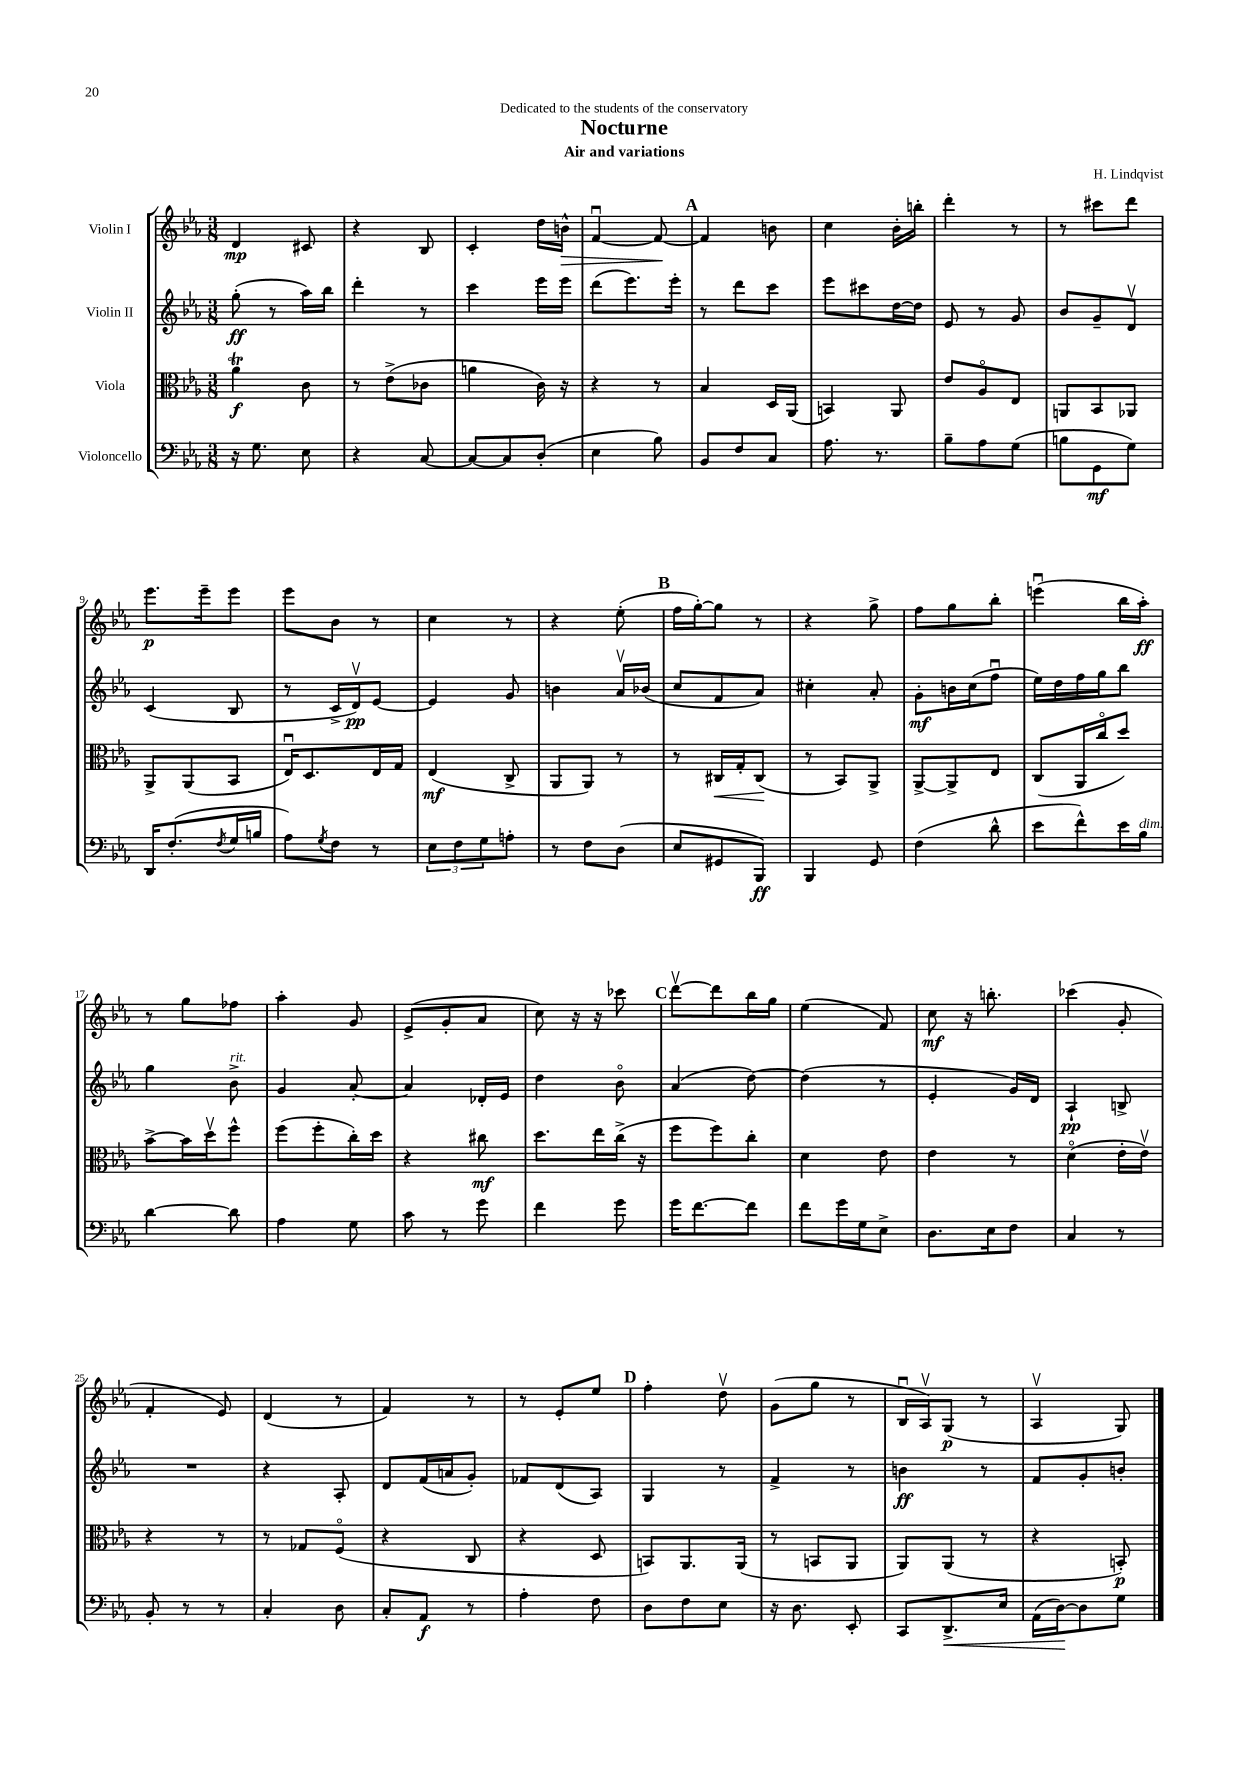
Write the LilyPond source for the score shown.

\header { title = "Nocturne" composer = "H. Lindqvist" subtitle = "Air and variations" dedication = "Dedicated to the students of the conservatory" }
<<
\new StaffGroup <<
\new Staff = "s0" \with { instrumentName = "Violin I" } {
    \clef treble \key ees \major \numericTimeSignature \time 3/8
    d'4\mp cis'8 |
    r4 bes8 |
    c'4-. d''16 b'16-^\> |
    f'4~\downbow f'8~\! |
    \mark \markup { \bold "A" } f'4 b'8 |
    c''4 bes'16-. b''16-. |
    d'''4-. r8 |
    r8 cis'''8 d'''8 |
    ees'''8.\p ees'''16-- ees'''8 |
    ees'''8 bes'8 r8 |
    c''4 r8 |
    r4 ees''8-.( |
    \mark \markup { \bold "B" } f''16 g''16~-.) g''8 r8 |
    r4 g''8-> |
    f''8 g''8 bes''8-. |
    e'''4\downbow( bes''16 aes''16-.\ff) |
    r8 g''8 fes''8 |
    aes''4-. g'8 |
    ees'8->( g'8-. aes'8 |
    c''8) r16 r16 ces'''8 |
    \mark \markup { \bold "C" } d'''8~\upbow d'''8 bes''16 g''16 |
    ees''4( f'8) |
    c''8\mf r16 b''8.-. |
    ces'''4( g'8-. |
    f'4-. ees'8) |
    d'4( r8 |
    f'4) r8 |
    r8 ees'8-. ees''8 |
    \mark \markup { \bold "D" } f''4-. d''8\upbow |
    g'8( g''8 r8 |
    bes16\downbow aes16\upbow) g8\p( r8 |
    aes4\upbow g8) \bar "|." |
}
\new Staff = "s1" \with { instrumentName = "Violin II" } {
    \clef treble \key ees \major \numericTimeSignature \time 3/8
    g''8-.\ff( r8 aes''16) bes''16 |
    d'''4-. r8 |
    c'''4 ees'''16 ees'''16 |
    d'''8( ees'''8.) ees'''16-. |
    \mark \markup { \bold "A" } r8 d'''8 c'''8 |
    ees'''8 cis'''8 d''16~ d''16 |
    ees'8 r8 g'8 |
    bes'8 g'8-- d'8\upbow |
    c'4( bes8 |
    r8 c'16-> d'16\upbow\pp) ees'8~ |
    ees'4 g'8 |
    b'4 aes'16\upbow bes'16( |
    \mark \markup { \bold "B" } c''8 f'8 aes'8) |
    cis''4-. aes'8-. |
    g'8-.\mf b'16 c''16( f''8\downbow |
    ees''16) d''16 f''16 g''16 bes''8 |
    g''4 bes'8->^\markup { \italic "rit." } |
    g'4 aes'8~-. |
    aes'4 des'16-. ees'16 |
    d''4 bes'8\flageolet |
    \mark \markup { \bold "C" } aes'4( d''8~) |
    d''4( r8 |
    ees'4-. g'16) d'16 |
    aes4-!\pp b8-> |
    R4. |
    r4 aes8-. |
    d'8 f'16( a'16 g'8-.) |
    fes'8 d'8( aes8) |
    \mark \markup { \bold "D" } g4 r8 |
    f'4-> r8 |
    b'4\ff r8 |
    f'8 g'8-. b'8-. \bar "|." |
}
\new Staff = "s2" \with { instrumentName = "Viola" } {
    \clef alto \key ees \major \numericTimeSignature \time 3/8
    aes'4\trill\f c'8 |
    r8 ees'8->( ces'8 |
    a'4 c'16) r16 |
    r4 r8 |
    \mark \markup { \bold "A" } bes4 d16 aes,16( |
    b,4) aes,8 |
    ees'8 aes8\flageolet ees8 |
    a,8 bes,8 aes,8 |
    aes,8-> aes,8( bes,8 |
    ees16\downbow) d8. ees16 g16 |
    ees4\mf( c8-> |
    aes,8 aes,8) r8 |
    \mark \markup { \bold "B" } r8 cis16\< g16-. cis8\!( |
    r8 bes,8) aes,8-> |
    aes,8~-> aes,8-> ees8 |
    c8( aes,16 c''16\flageolet d''8) |
    bes'8~-> bes'16 d''16\upbow f''8-^ |
    f''8( f''8-. c''16-.) d''16 |
    r4 cis''8\mf |
    d''8. ees''16 c''16->( r16 |
    \mark \markup { \bold "C" } f''8 f''8) c''8-. |
    d'4 ees'8 |
    ees'4 r8 |
    d'4\flageolet( ees'16-. ees'16\upbow) |
    r4 r8 |
    r8 ges8 f8\flageolet( |
    r4 c8 |
    r4 d8 |
    \mark \markup { \bold "D" } b,8) aes,8. aes,16( |
    r8 b,8 aes,8 |
    aes,8) aes,8( r8 |
    r4 b,8-.\p) \bar "|." |
}
\new Staff = "s3" \with { instrumentName = "Violoncello" } {
    \clef bass \key ees \major \numericTimeSignature \time 3/8
    r16 g8. ees8 |
    r4 c8~ |
    c8~ c8 d8-.( |
    ees4 bes8) |
    \mark \markup { \bold "A" } bes,8 f8 c8 |
    aes8. r8. |
    bes8-- aes8 g8( |
    b8 g,8\mf g8) |
    d,16 f8.-.( \acciaccatura { f8 } g16 b16 |
    aes8) \acciaccatura { g8 } f8 r8 |
    \tuplet 3/2 { ees8 f8 g8 } a8-. |
    r8 f8 d8( |
    \mark \markup { \bold "B" } ees8 gis,8 bes,,8\ff) |
    bes,,4 g,8 |
    f4( d'8-^ |
    ees'8 f'8-^) ees'16 bes16^\markup { \italic "dim." } |
    d'4~ d'8 |
    aes4 g8 |
    c'8 r8 g'8 |
    f'4 g'8 |
    \mark \markup { \bold "C" } g'16 f'8.~ f'8 |
    f'8 g'16 g16 ees8-> |
    d8. ees16 f8 |
    c4 r8 |
    bes,8-. r8 r8 |
    c4-. d8 |
    c8-. aes,8\f r8 |
    aes4-. f8 |
    \mark \markup { \bold "D" } d8 f8 ees8 |
    r16 d8. ees,8-. |
    c,8 d,8.->\< ees16 |
    aes,16( d16~\!) d8 g8 \bar "|." |
}
>>
>>
